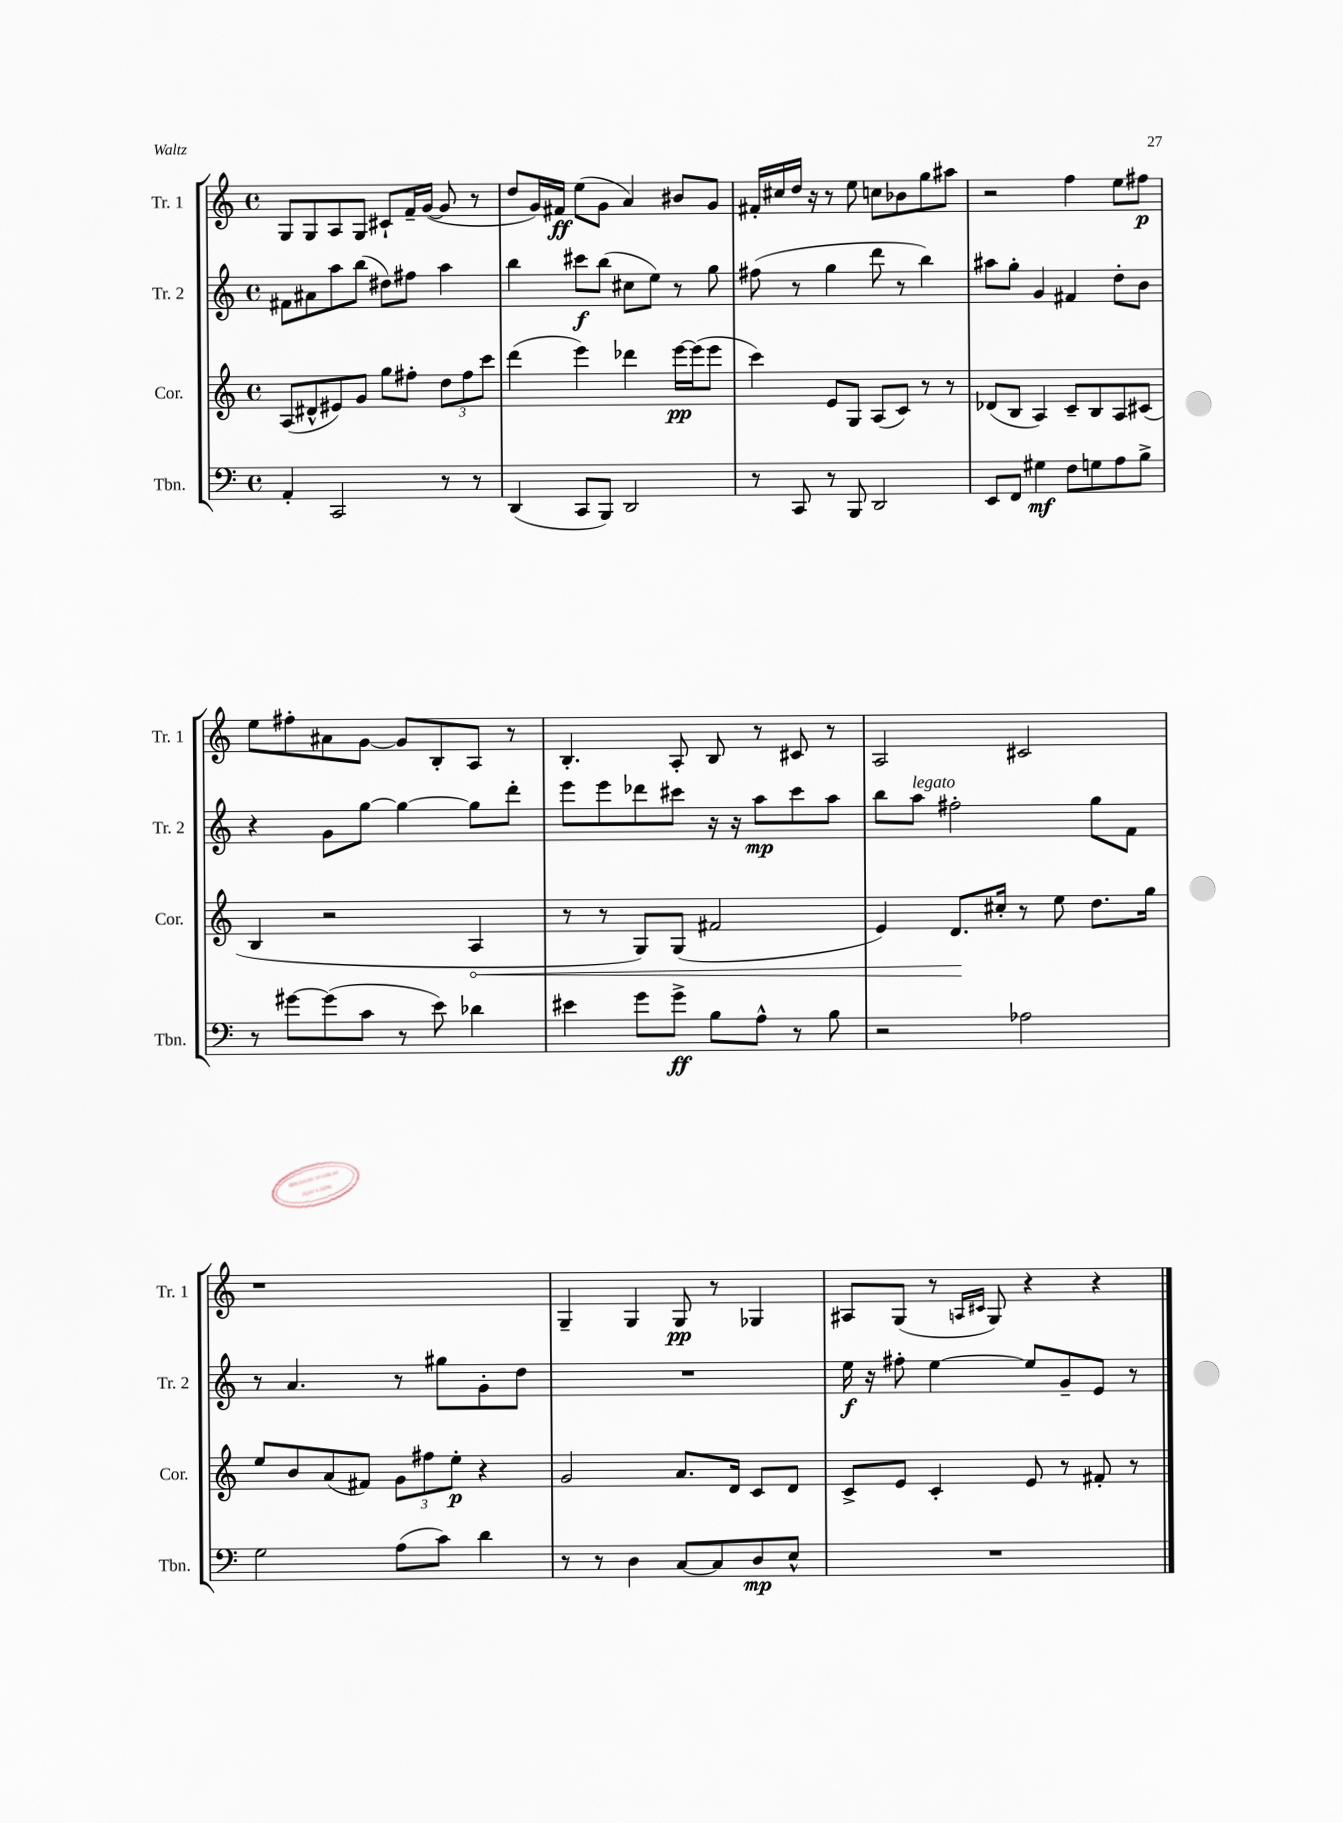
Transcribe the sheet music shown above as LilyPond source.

<<
\new StaffGroup <<
\new Staff = "s0" \with { instrumentName = "Tr. 1" shortInstrumentName = "Tr. 1" } {
    \clef treble \key c \major \defaultTimeSignature \time 4/4
    g8 g8 a8 g8 cis'8-! f'16-- g'16~( g'8 r8 |
    d''8 g'16) fis'16\ff e''8( g'8 a'4) bis'8 g'8 |
    fis'16-. cis''16 d''16 r16 r8 e''8 c''8 bes'8 g''8 ais''8 |
    r2 f''4 e''8 fis''8\p |
    e''8 fis''8-. ais'8 g'8~ g'8 b8-. a8 r8 |
    b4.-. a8-. b8 r8 cis'8 r8 |
    a2 cis'2 |
    r1 |
    g4-- g4 g8\pp r8 ges4 |
    ais8 g8( r8 \grace { a16 cis'16 } g8) r4 r4 \bar "|." |
}
\new Staff = "s1" \with { instrumentName = "Tr. 2" shortInstrumentName = "Tr. 2" } {
    \clef treble \key c \major \defaultTimeSignature \time 4/4
    fis'8 ais'8 a''8 b''8( dis''8) fis''8 a''4 |
    b''4 cis'''8\f b''8( cis''8 e''8) r8 g''8 |
    fis''8( r8 g''4 d'''8 r8 b''4) |
    ais''8 g''8-. g'4 fis'4 d''8-. b'8 |
    r4 g'8 g''8~ g''4~ g''8 d'''8-. |
    e'''8 e'''8 des'''8 cis'''8 r16 r16 a''8\mp cis'''8 a''8 |
    b''8 a''8^\markup { \italic "legato" } fis''2-. g''8 f'8 |
    r8 a'4. r8 gis''8 g'8-. d''8 |
    R1 |
    e''16\f r16 fis''8-. e''4~ e''8 g'8-- e'8 r8 \bar "|." |
}
\new Staff = "s2" \with { instrumentName = "Cor." shortInstrumentName = "Cor." } {
    \clef treble \key c \major \defaultTimeSignature \time 4/4
    a8( dis'8-^ eis'8) g'8 g''8 fis''8-. \tuplet 3/2 { d''8 fis''8 c'''8 } |
    d'''4( e'''4) des'''4 e'''16~\pp e'''16( e'''8 |
    c'''4) e'8 g8 a8( c'8) r8 r8 |
    des'8( b8 a4) c'8-- b8 a8 cis'8( |
    b4 r2 \once \override Hairpin.circled-tip = ##t a4\< |
    r8 r8 g8) g8( fis'2 |
    e'4) d'8.\! cis''16-. r8 e''8 d''8. g''16 |
    e''8 b'8 a'8( fis'8) \tuplet 3/2 { g'8 fis''8 e''8-.\p } r4 |
    g'2 a'8. d'16 c'8 d'8 |
    c'8-> e'8 c'4-. e'8 r8 fis'8-. r8 \bar "|." |
}
\new Staff = "s3" \with { instrumentName = "Tbn." shortInstrumentName = "Tbn." } {
    \clef bass \key c \major \defaultTimeSignature \time 4/4
    a,4-. c,2 r8 r8 |
    d,4( c,8 b,,8) d,2 |
    r8 c,8 r8 b,,8 d,2 |
    e,8 f,8 gis4\mf f8 g8 a8 b8-> |
    r8 gis'8~ gis'8( c'8 r8 e'8) des'4 |
    eis'4 g'8 g'8->\ff b8 a8-^ r8 b8 |
    r2 aes2 |
    g2 a8( c'8) d'4 |
    r8 r8 d4 c8~ c8 d8\mp e8-^ |
    R1 \bar "|." |
}
>>
>>
\layout { \context { \Score \remove "Bar_number_engraver" } }
